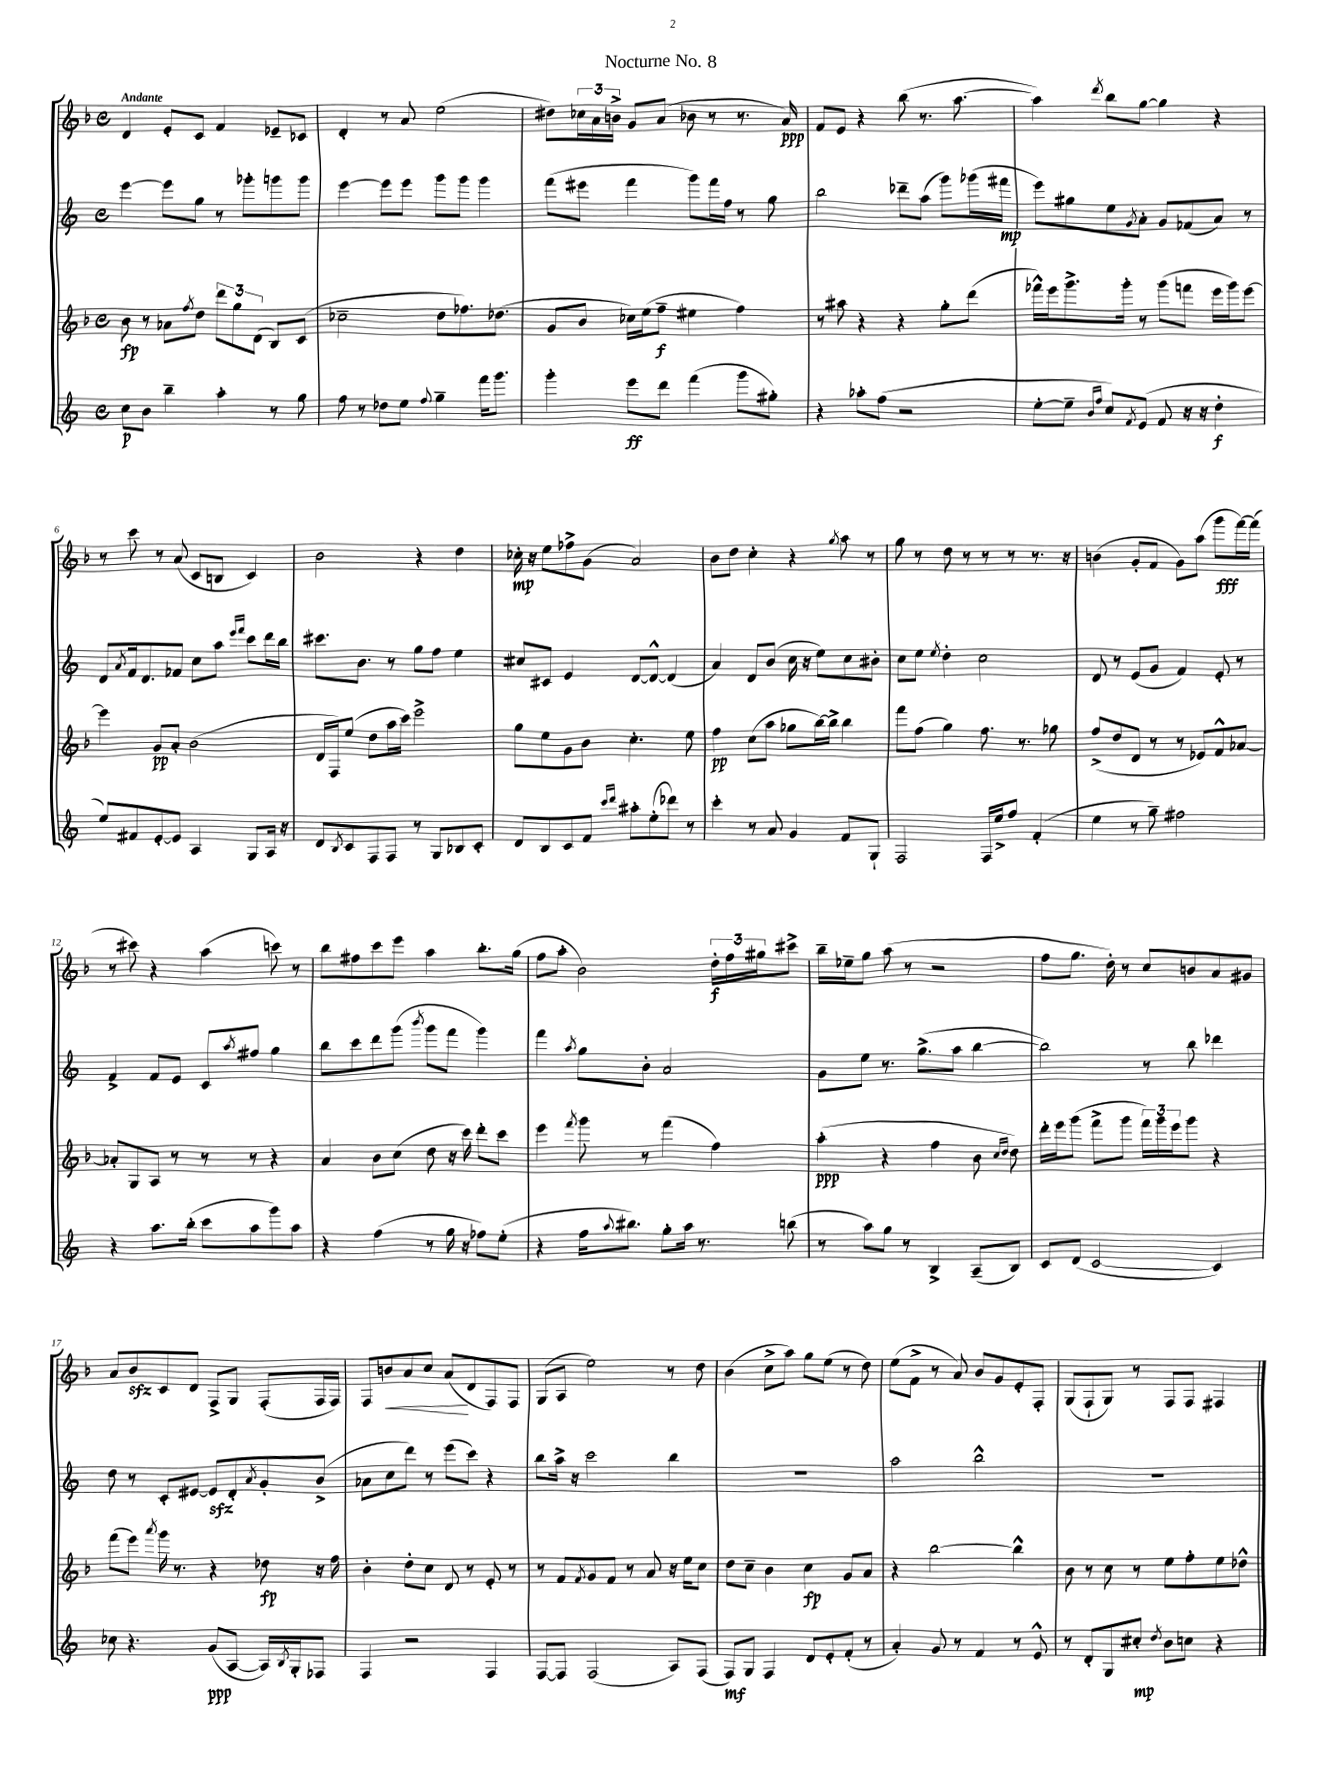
\header { title = "Nocturne No. 8" }
<<
\new StaffGroup <<
\new Staff = "s0" {
    \clef treble \key f \major \defaultTimeSignature \time 4/4 \tempo "Andante"
    d'4 e'8-. c'8 f'4 ees'8-- ces'8 |
    d'4-. r8 a'8 e''2( |
    dis''8) \tuplet 3/2 { ces''16 a'16 b'16-> } g'8 a'8( bes'8 r8 r8. a'16\ppp) |
    f'8 e'8 r4 bes''8( r8. a''8.~ |
    a''4) \acciaccatura { d'''8 } bes''8 g''8~ g''4 r4 |
    r8 c'''8 r8 a'8( c'8 b8 c'4) |
    bes'2 r4 d''4 |
    ces''16-.\mp r16 e''8 fes''8-> g'8( a'2) |
    bes'8 d''8 c''4-. r4 \acciaccatura { g''8 } a''8 r8 |
    g''8 r8 d''8 r8 r8 r8 r8. r16 |
    b'4( g'8-. f'8 g'8) a''8( g'''8\fff f'''16~) f'''16( |
    r8 cis'''8) r4 a''4( c'''8) r8 |
    bes''8 fis''8 c'''8 e'''8 a''4 bes''8.-. g''16( |
    f''8 a''8-. bes'2) \tuplet 3/2 { d''16-.\f f''16 gis''16 } cis'''8-> |
    bes''16-- ees''16-- g''8 a''8( r8 r2 |
    f''8 g''8. d''16-.) r8 c''8 b'8 a'8 gis'8 |
    a'8 bes'8\sfz c'8 d'8 f8-> g8 f8-.( f16 f16) |
    f8 b'8\< a'8 c''8 a'8\!( d'8 f8) f8 |
    g8( a8 e''2) r8 d''8 |
    bes'4( c''8-> a''8) g''8 e''8( r8 d''8) |
    e''8( f'8-> r8 a'8) bes'8 g'8 e'8-. f8-. |
    g8( f8-! g8) r8 f8 f8 fis4 \bar "|." |
}
\new Staff = "s1" {
    \clef treble \key c \major \defaultTimeSignature \time 4/4
    e'''4~ e'''8 g''8 r8 ges'''8-. g'''8 g'''8 |
    e'''4~ e'''8 e'''8 g'''8 g'''8 g'''4 |
    f'''8( eis'''8 f'''4 g'''8) f'''16 f''16 r8 g''8 |
    b''2 des'''8-- a''8( g'''8) ges'''16( fis'''16\mp |
    e'''8) gis''8 e''8 \acciaccatura { g'8 } a'8-. g'8 fes'8( a'8) r8 |
    d'8 \acciaccatura { a'8 } f'16 d'8. fes'8 c''8 a''8 \grace { e'''16 f'''16 } c'''8 d'''16 b''16 |
    cis'''8. b'8. r8 g''8 f''8 e''4 |
    cis''8 cis'8 e'4 d'8~ d'8~-^ d'4( |
    a'4) d'8 b'8( c''16 r16 e''8) c''8 bis'8-. |
    c''8 e''8 \acciaccatura { e''8 } d''4-. c''2 |
    d'8 r8 e'8( g'8 f'4) e'8-. r8 |
    f'4-> f'8 e'8 c'8 \acciaccatura { a''8 } fis''8 g''4 |
    b''8 c'''8 d'''8 g'''8( \acciaccatura { b'''8 } g'''8 f'''8 g'''4) |
    f'''4 \acciaccatura { a''8 } g''8 b'8-. a'2 |
    g'8 e''8 r8. g''8.->( a''8 b''4~ |
    b''2) r8 b''8 des'''4 |
    d''8 r8 c'8-. eis'8~ eis'8\sfz d'8-. \acciaccatura { a'8 } g'8-. b'8->( |
    aes'8 c''8 d'''8) r8 e'''8( c'''8) r4 |
    b''8 a''16-> r16 c'''2 b''4 |
    R1 |
    a''2 b''2-^ |
    R1 \bar "|." |
}
\new Staff = "s2" {
    \clef treble \key f \major \defaultTimeSignature \time 4/4
    bes'8\fp r8 aes'8 \acciaccatura { f''8 } d''8 \tuplet 3/2 { d'''8 g''8 d'8( } bes8) c'8( |
    ces''2-- d''8 fes''8.) des''8.( |
    g'8 bes'8 ces''16) e''16( f''8--\f eis''4 f''4) |
    r8 ais''8 r4 r4 g''8-. d'''8( |
    fes'''16-^) e'''16 g'''8.-> g'''16-. r8 g'''8( f'''8 e'''16 g'''16) e'''8~ |
    e'''4 g'8\pp a'8-. bes'2( |
    d'16 f16) e''8( d''8 a''16 c'''16) e'''2-> |
    g''8 e''8 g'8 bes'8 c''4.-. e''8 |
    f''4\pp c''8( a''8 ges''8 bes''16~) bes''16-> bes''4 |
    f'''8 f''8( g''4) f''8. r8. ges''8 |
    f''8->( d''8 d'8 r8 r8 ees'8) f'8-^ aes'8~ |
    aes'8-. g8 a8 r8 r8 r8 r4 |
    a'4 bes'8 c''8( d''8 r16 c'''16) d'''8-. c'''8 |
    e'''4 \acciaccatura { f'''8 } g'''8 r8 f'''4( f''4) |
    a''4-.\ppp( r4 f''4 bes'8 \grace { c''16 d''16 } d''8) |
    d'''16-. e'''16 g'''8( f'''8-> g'''8 \tuplet 3/2 { f'''16) g'''16 e'''16 } g'''8 r4 |
    f'''8( e'''8) \acciaccatura { a'''8 } g'''16 r8. r4 des''8\fp r16 f''16 |
    bes'4-. d''8-. c''8 d'8 r8 e'8-. r8 |
    r8 f'8 \acciaccatura { f'8 } g'8 f'8 r8 a'8 r16 e''16 c''8 |
    d''8 c''8-- bes'4 c''4\fp g'8 a'8 |
    r4 bes''2~ bes''4-^ |
    bes'8 r8 c''8 r8 e''8 f''8-. e''8 des''8-^ \bar "|." |
}
\new Staff = "s3" {
    \clef treble \key c \major \defaultTimeSignature \time 4/4
    c''8\p b'8 b''4-- a''4-. r8 g''8 |
    f''8 r8 des''8 e''8 \appoggiatura { f''8 } g''4-- f'''16 g'''8. |
    g'''4-. e'''8\ff d'''8 f'''4( g'''8 gis''8-.) |
    r4 aes''8-. f''8( r2 |
    e''8~-. e''8-- \grace { b'16 f''16 } c''8) \acciaccatura { f'8 } e'8( f'8 r16 r16 d''4-.\f |
    e''8) fis'8 e'8~-. e'8 a4 g8 a16 r16 |
    d'8 \acciaccatura { b8 } c'8 f8 f8 r8 g8 bes8 c'8-. |
    d'8 b8 c'8 f'8 \grace { c'''16 d'''16 } ais''8-. e''8-.( des'''8) r8 |
    c'''4-. r8 a'8 g'4 f'8 g8-! |
    f2 f16 e''16-> f''8 f'4-.( |
    e''4 r8 g''8--) fis''2 |
    r4 a''8. b''16-.( c'''8 a''8 g'''8) a''8 |
    r4 f''4( r8 g''16 r16 fes''8) e''8-.( |
    r4 f''16 \appoggiatura { a''8 } bis''8.) g''8-. a''16 r8. b''8( |
    r8 a''8) g''8 r8 b4-> a8--( b8) |
    c'8 d'8( c'2~ c'4) |
    ces''8 r4. g'8\ppp( a8~ a16) \acciaccatura { b8 } g16-. fes8 |
    f4 r2 f4 |
    f8~ f8 f2( a8) f8( |
    f8\mf) g8 f4 d'8 e'8-. f'8-.( r8 |
    a'4-.) g'8 r8 f'4 r8 e'8-^ |
    r8 d'8-. g8 cis''8-.\mp \acciaccatura { d''8 } b'8 c''8 r4 \bar "|." |
}
>>
>>
